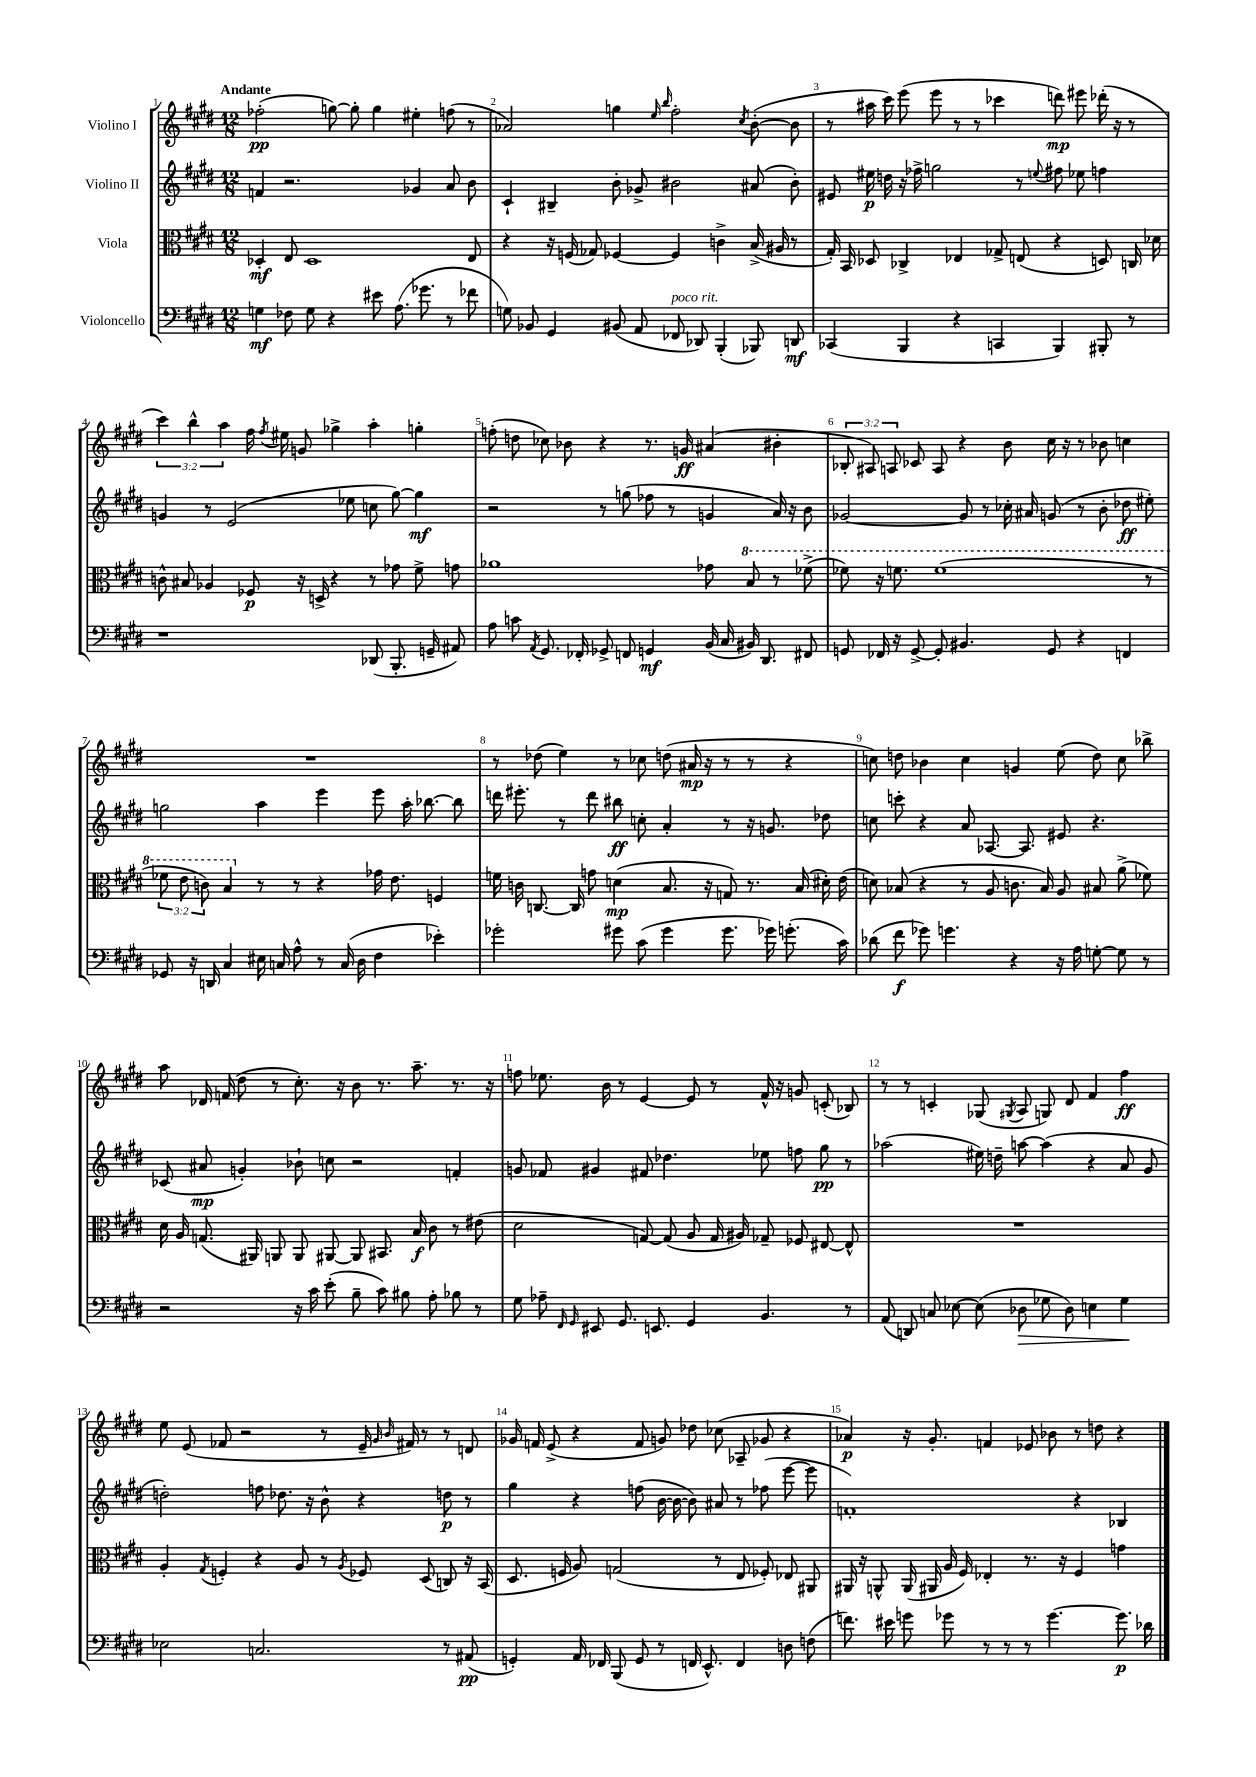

**kern	**dynam	**kern	**dynam	**kern	**dynam	**kern	**dynam
*part4	*part4	*part3	*part3	*part2	*part2	*part1	*part1
*staff4	*staff4	*staff3	*staff3	*staff2	*staff2	*staff1	*staff1
*I"Violoncello	*	*I"Viola	*	*I"Violino II	*	*I"Violino I	*
*clefF4	*	*clefC3	*	*clefG2	*	*clefG2	*
*k[f#c#g#d#]	*	*k[f#c#g#d#]	*	*k[f#c#g#d#]	*	*k[f#c#g#d#]	*
*M12/8	*	*M12/8	*	*M12/8	*	*M12/8	*
=1	=1	=1	=1	=1	=1	=1	=1
!	!	!	!	!	!	!LO:TX:a:B:t=Andante	!
4Gn\	mf	4D-X'/	mf	4fn/	.	(2ff-X'\	pp
8F-X\	.	8E/	.	2.r	.	.	.
8G\	.	1D-	.	.	.	.	.
4r	.	.	.	.	.	[8ggn\)	.
.	.	.	.	.	.	8gg'\]	.
8e#X\	.	.	.	.	.	4gg\	.
(8.A\	.	.	.	.	.	.	.
.	.	.	.	4g-X/	.	4ee#X'\	.
8.g-X\	.	.	.	.	.	.	.
8r	.	.	.	8a/	.	(8ffn\	.
8f-X\	.	8E/	.	8b\	.	8r	.
=2	=2	=2	=2	=2	=2	=2	=2
8Gn\)	.	4r	.	4c#`/	.	2a-X/)	.
8BB-X/	.	.	.	.	.	.	.
4GG#/	.	16r	.	4B#X~/	.	.	.
.	.	(16Fn/	.	.	.	.	.
.	.	8G-X/)	.	.	.	.	.
(8BB#X/	.	[4F-X/	.	8b'\	.	4ggn\	.
8AA/	.	.	.	8g-X^/	.	.	.
.	.	.	.	.	.	16qqee/	.
.	.	.	.	.	.	16qqbb/	.
!LO:TX:a:i:t=poco rit.	!	!	!	!	!	!	!
8FF-X/	.	4F-/]	.	2b#X\	.	2ff#'\	.
8DD-X/)	.	.	.	.	.	.	.
(4BBB'/	.	4cn^\	.	.	.	.	.
.	.	.	.	.	.	8qcc#/	.
8BBB-X/)	.	(16B^/	.	(8a#X/	.	([8b'\	.
.	.	16A#X/	.	.	.	.	.
8DDn/	mf	8r	.	8b#'\)	.	8b\]	.
=3	=3	=3	=3	=3	=3	=3	=3
(4CC-X/	.	16G#'/)	.	8e#X/	.	8r	.
.	.	16BB/	.	.	.	.	.
.	.	8D-X/	.	16ee#X\	p	16aa#X\	.
.	.	.	.	16ddn\	.	16ccc#\)	.
4BBB/	.	4C-X^/	.	16r	.	(8eee\	.
.	.	.	.	16ff-X^\	.	.	.
.	.	.	.	2ggn\	.	8eee\	.
4r	.	4E-X/	.	.	.	8r	.
.	.	.	.	.	.	8r	.
4CCn/	.	8G-X^/	.	.	.	4ccc-X\	.
.	.	(8En/	.	8r	.	.	.
.	.	.	.	8qqeen/	.	.	.
4BBB/)	.	4r	.	8ff#X\	.	8dddn\)	mp
.	.	.	.	8ee-X\	.	8eee#X\	.
8BBB#X'/	.	8Dn/)	.	4ffn\	.	(16ddd-X'\	.
.	.	.	.	.	.	16r	.
8r	.	16Cn/	.	.	.	8r	.
.	.	16d-X\	.	.	.	.	.
!!LO:LB:g=z
=4	=4	=4	=4	=4	=4	=4	=4
1r	.	8cn^^\	.	4gn/	.	6ccc#\)	.
.	.	8B#X/	.	.	.	.	.
.	.	.	.	.	.	6bb^^\	.
.	.	4A-X/	.	8r	.	.	.
.	.	.	.	.	.	6aa\	.
.	.	.	.	(2e/	.	.	.
.	.	8F-X/	p	.	.	16ff#\	.
.	.	.	.	.	.	8qff#/	.
.	.	.	.	.	.	16ee#X\	.
.	.	16r	.	.	.	8gn/	.
.	.	16Dn^/	.	.	.	.	.
.	.	4r	.	.	.	4gg-X^\	.
.	.	.	.	8ee-X\	.	.	.
(8DD-X/	.	8r	.	8ccn\	.	4aa'\	.
8.BBB'/	.	8g-X\	.	[8gg#\)	.	.	.
.	.	8f#^\	.	4gg#\]	mf	4ggn'\	.
16GGn~/	.	.	.	.	.	.	.
8AA#X/)	.	8gn\	.	.	.	.	.
=5	=5	=5	=5	=5	=5	=5	=5
8A\	.	1a-X	.	2r	.	(8ffn'\	.
8cn\	.	.	.	.	.	8ddn\	.
8qAA/	.	.	.	.	.	.	.
8.GG#/	.	.	.	.	.	8cc-X\)	.
.	.	.	.	.	.	8b-X\	.
16FF-X'/	.	.	.	.	.	.	.
8GG-X^/	.	.	.	8r	.	4r	.
8FFn/	.	.	.	(8ggn\	.	.	.
4GGn/	mf	.	.	8ff-X\	.	8.r	.
.	.	.	.	8r	.	.	.
.	.	.	.	.	.	16gn/	ff
(16BB/	.	8g-X\	.	4gn/	.	(4a#X/	.
16C#/	.	.	.	.	.	.	.
*	*	*8va	*	*	*	*	*
16BB#X/)	.	8b/	.	.	.	.	.
8.DD#/	.	.	.	.	.	.	.
.	.	8r	.	16a/)	.	4b#X'\	.
.	.	.	.	16r	.	.	.
8FF#X/	.	(8ff-X^\	.	8b\	.	.	.
=6	=6	=6	=6	=6	=6	=6	=6
8GGn/	.	8ff-X\)	.	[2g-X/	.	12B-X'/	.
.	.	.	.	.	.	12A#X/)	.
16FF-X/	.	16r	.	.	.	.	.
.	.	.	.	.	.	12An/	.
16r	.	8.ffn\	.	.	.	.	.
[8GG^/	.	.	.	.	.	8c-X/	.
8GG'/]	.	(1ff	.	.	.	8A/	.
4.BB#X/	.	.	.	8g-/]	.	4r	.
.	.	.	.	8r	.	.	.
.	.	.	.	16cc-X'\	.	8b\	.
.	.	.	.	16a#X/	.	.	.
8GG/	.	.	.	(8gn/	.	16cc#\	.
.	.	.	.	.	.	16r	.
4r	.	.	.	8r	.	8r	.
.	.	.	.	8b'\	.	8b-X\	.
4FFn/	.	.	.	8dd-X\	ff	4ccn\	.
.	.	8r	.	8ee#X'\)	.	.	.
!!LO:LB:g=z
=7	=7	=7	=7	=7	=7	=7	=7
8GG-X/	.	12ff-X\	.	2ggn\	.	1.r	.
.	.	12ee\	.	.	.	.	.
16r	.	.	.	.	.	.	.
.	.	12ccn\)	.	.	.	.	.
16DDn/	.	.	.	.	.	.	.
4C#/	.	4b/	.	.	.	.	.
*	*	*X8va	*	*	*	*	*
16E#X\	.	8r	.	4aa\	.	.	.
16Cn/	.	.	.	.	.	.	.
8A^^\	.	8r	.	.	.	.	.
8r	.	4r	.	4eee\	.	.	.
(16C/	.	.	.	.	.	.	.
16D#\	.	.	.	.	.	.	.
4F#\	.	16g-X\	.	8eee\	.	.	.
.	.	8.e\	.	.	.	.	.
.	.	.	.	16aa'\	.	.	.
.	.	.	.	[8.bb-X\	.	.	.
4e-X'\)	.	4Fn/	.	.	.	.	.
.	.	.	.	8bb-\]	.	.	.
=8	=8	=8	=8	=8	=8	=8	=8
2g-X'\	.	16fn\	.	16dddn\	.	8r	.
.	.	16cn\	.	8.eee#X'\	.	.	.
.	.	[8.Cn/	.	.	.	(8dd-X\	.
.	.	.	.	8r	.	4ee\)	.
.	.	16C/]	.	.	.	.	.
.	.	8gn\	.	8ddd\	.	.	.
8g#X\	.	(4dn\	mp	8bb#X\	ff	8r	.
(8c#\	.	.	.	8ccn'\	.	8cc-X\	.
4g#\	.	8.B/	.	4a'/	.	(8ddn\	.
.	.	.	.	.	.	16a#X/	mp
.	.	16r	.	.	.	16r	.
8.g#\	.	8Gn/)	.	8r	.	8r	.
.	.	8.r	.	16r	.	8r	.
16g-X\)	.	.	.	8.gn/	.	.	.
(8.gn'\	.	.	.	.	.	4r	.
.	.	(16B/	.	.	.	.	.
.	.	16d#X'\)	.	8dd-X\	.	.	.
16c#\)	.	(16e\	.	.	.	.	.
=9	=9	=9	=9	=9	=9	=9	=9
(8d-X\	.	8dn\)	.	8ccn\	.	8ccn\)	.
8f#\	f	(8B-X/	.	8cccn'\	.	8ddn\	.
8g-X\)	.	4r	.	4r	.	4b-X\	.
4.gn\	.	.	.	.	.	.	.
.	.	8r	.	8a/	.	4cc\	.
.	.	8A/	.	[8.A-X/	.	.	.
4r	.	8.cn\	.	.	.	4gn/	.
.	.	.	.	8.A-/]	.	.	.
.	.	16B-/)	.	.	.	.	.
16r	.	8A/	.	8e#X/	.	(8ee\	.
16A\	.	.	.	.	.	.	.
[8Gn'\	.	8B#X/	.	4.r	.	8dd\)	.
8G\]	.	(8a^\	.	.	.	8cc\	.
8r	.	8f-X\)	.	.	.	8bb-X^\	.
!!LO:LB:g=z
=10	=10	=10	=10	=10	=10	=10	=10
2r	.	16d#\	.	(8c-X/	.	8aa\	.
.	.	16A/	.	.	.	.	.
.	.	(8.Gn/	.	8a#X/	mp	16d-X/	.
.	.	.	.	.	.	(16fn/	.
.	.	.	.	4gn'/)	.	8dd#\	.
.	.	16AA#X/)	.	.	.	.	.
.	.	8AAn/	.	.	.	8r	.
16r	.	8AA/	.	8b-X`\	.	8.cc#'\)	.
16c#\	.	.	.	.	.	.	.
(8e'\	.	[8AA#X/	.	8ccn\	.	.	.
.	.	.	.	.	.	16r	.
8B~\	.	8AA#/]	.	2r	.	8b\	.
8c#\)	.	8.BB#X/	.	.	.	8.r	.
8B#X\	.	.	.	.	.	.	.
.	.	16B/	f	.	.	8.aa~\	.
8A'\	.	8c#\	.	.	.	.	.
8B-X\	.	8r	.	4fn'/	.	8.r	.
8r	.	(8e#X\	.	.	.	.	.
.	.	.	.	.	.	16r	.
=11	=11	=11	=11	=11	=11	=11	=11
8G#\	.	2d#\	.	8gn/	.	8ffn\	.
8A-X~\	.	.	.	8f-X/	.	8.ee-X\	.
16qqFF#/	.	.	.	.	.	.	.
16qqGG#/	.	.	.	.	.	.	.
8EE#X/	.	.	.	4g#X/	.	.	.
.	.	.	.	.	.	16b\	.
8.GG#/	.	.	.	.	.	8r	.
.	.	[8Gn/)	.	8f#X/	.	[4e/	.
8.EEn/	.	.	.	.	.	.	.
.	.	(8G/]	.	4.dd-X\	.	.	.
4GG#/	.	8A/	.	.	.	8e/]	.
.	.	16G/	.	.	.	8r	.
.	.	16A#X/)	.	.	.	.	.
4.BB/	.	8G-X~/	.	8ee-X\	.	16f#^^/	.
.	.	.	.	.	.	16r	.
.	.	8F-X/	.	8ffn\	.	8gn/	.
.	.	[8E#X/	.	8gg#\	pp	(8cn'/	.
8r	.	8E#^^/]	.	8r	.	8B-X/)	.
=12	=12	=12	=12	=12	=12	=12	=12
(8AA/	.	1.r	.	(2aa-X\	.	8r	.
8DDn/)	.	.	.	.	.	8r	.
8Cn/	.	.	.	.	.	4cn'/	.
[8E-X\	.	.	.	.	.	.	.
(8E-\]	.	.	.	16ee#X\)	.	(8G-X/	.
.	.	.	.	16ddn~\	.	.	.
.	.	.	.	.	.	8qG#X/	.
!	!LO:HP:b	!	!	!	!	!	!
8D-X\	>	.	.	[8aan\	.	8A/	.
8G-X\	.	.	.	(4aa\]	.	8Gn/)	.
8D-\)	.	.	.	.	.	8d#/	.
4En\	.	.	.	4r	.	4f#/	.
4G-\	.	.	.	8a/	.	4ff#\	ff
.	.	.	.	8g#/	.	.	.
.	]	.	.	.	.	.	.
!!LO:LB:g=z
=13	=13	=13	=13	=13	=13	=13	=13
2E-X\	.	4A'/	.	2ddn'\)	.	8ee\	.
.	.	.	.	.	.	(8e/	.
.	.	8qG#/	.	.	.	.	.
.	.	4Fn'/	.	.	.	8f-X/	.
.	.	.	.	.	.	2r	.
2.Cn/	.	4r	.	8ffn\	.	.	.
.	.	.	.	8.dd-X\	.	.	.
.	.	8A/	.	.	.	.	.
.	.	.	.	16r	.	.	.
.	.	8r	.	8b^^\	.	8r	.
.	.	8qA/	.	.	.	.	.
.	.	8F-X/	.	4r	.	16e~/	.
.	.	.	.	.	.	16qqg#/	.
.	.	.	.	.	.	16qqb/	.
.	.	.	.	.	.	16f#X/)	.
.	.	(8D#/	.	.	.	8r	.
8r	.	8Cn/)	.	8ddn\	p	8r	.
(8AA#X/	pp	16r	.	8r	.	8dn/	.
.	.	(16BB/	.	.	.	.	.
=14	=14	=14	=14	=14	=14	=14	=14
4GGn'/)	.	8.D#/	.	4gg#\	.	16g-X/	.
.	.	.	.	.	.	16fn/	.
.	.	.	.	.	.	(8e^/	.
.	.	16Fn/	.	.	.	.	.
16AA/	.	8A/)	.	4r	.	4r	.
16FF-X/	.	.	.	.	.	.	.
(8BBB/	.	(2Gn/	.	.	.	.	.
8GG/	.	.	.	(8ffn\	.	8f/	.
8r	.	.	.	[16b\	.	8gn/)	.
.	.	.	.	16b\_	.	.	.
16FFn/	.	.	.	8b\])	.	8dd-X\	.
8.EE^^/)	.	.	.	.	.	.	.
.	.	8r	.	8a#X/	.	(8cc-X\	.
4FF/	.	8E/	.	8r	.	8A-X~/	.
.	.	8F-X'/)	.	(8ff-X\	.	8g-X/	.
8Dn\	.	8E-X/	.	[8eee\	.	4r	.
(8Fn\	.	8AA#X/	.	8eee\]	.	.	.
=15	=15	=15	=15	=15	=15	=15	=15
8.fn\)	.	16AA#X/	.	1fn')	.	4a-X/)	p
.	.	16r	.	.	.	.	.
.	.	8AAn^^/	.	.	.	.	.
16e#X\	.	.	.	.	.	.	.
8gn\	.	(16AA/	.	.	.	16r	.
.	.	16AA#X/	.	.	.	8.g#'/	.
8g-X\	.	16A/	.	.	.	.	.
.	.	16F#/)	.	.	.	.	.
8r	.	4E-X'/	.	.	.	4fn/	.
8r	.	.	.	.	.	.	.
8r	.	8.r	.	.	.	8e-X/	.
[4.g-\	.	.	.	.	.	8b-X\	.
.	.	16r	.	.	.	.	.
.	.	4F#/	.	4r	.	8r	.
.	.	.	.	.	.	8ddn\	.
8.g-\]	p	4gn\	.	4B-X/	.	4r	.
16d-X\	.	.	.	.	.	.	.
==	==	==	==	==	==	==	==
*-	*-	*-	*-	*-	*-	*-	*-
